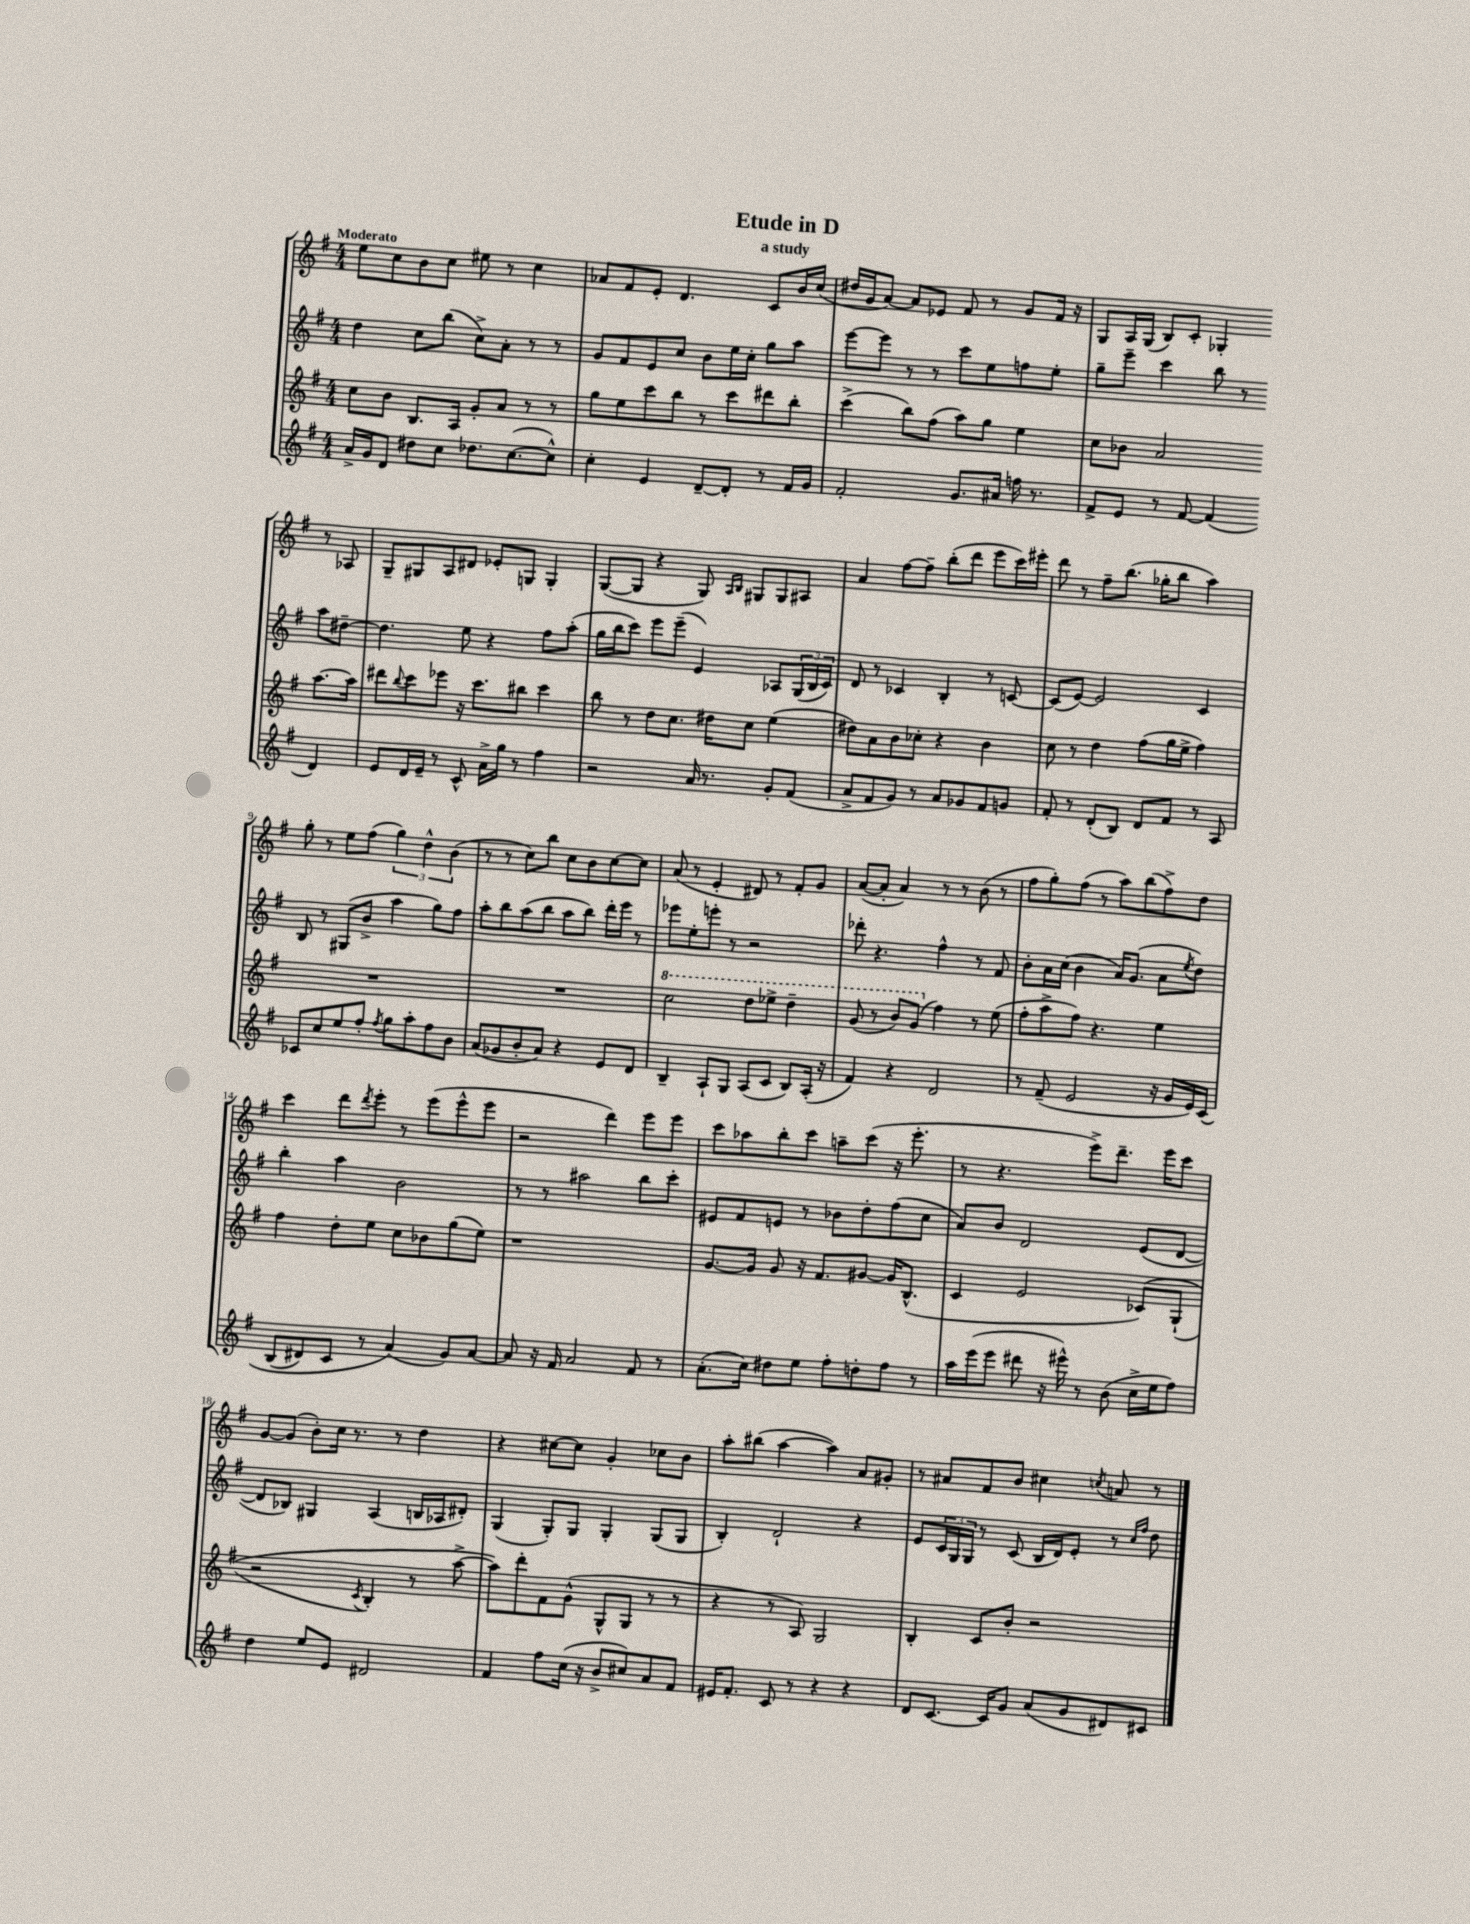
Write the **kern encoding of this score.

**kern	**kern	**kern	**kern
*staff4	*staff3	*staff2	*staff1
*clefG2	*clefG2	*clefG2	*clefG2
*k[f#]	*k[f#]	*k[f#]	*k[f#]
*M4/4	*M4/4	*M4/4	*M4/4
16a^	8cc	4dd	8ee
16g	.	.	.
8d	8b	.	8cc
8dd#	8.B	8cc	8b
8cc	.	(8bb	8cc
.	16A	.	.
8.dd-	8g'	8cc^)	8ee#
.	8a	8a'	8r
([8.cc	.	.	.
.	8r	8r	4cc
8cc^^])	8r	8r	.
=	=	=	=
4cc'	8gg	8g	8a-
.	8ee	8f#	8f#
4e	8ccc	8e	8e'
.	8bb	8cc	4.d
[8d~	8r	8b	.
8d']	8ccc	16ee	.
.	.	16cc'	.
8r	8ddd#	8gg	8c
16f#	8bb'	8aa	16b
16g	.	.	(16cc
=	=	=	=
2f#'	(4ccc^	[8eee	16dd#
.	.	.	16g
.	.	8eee]	[8a)
.	8bb)	8r	8a]
.	(8ff#	8r	8e-
8.g	8aa)	8ccc	8f#
.	8gg	8ee	8r
16a#	.	.	.
16ff	4ee	8ff	8g
8.r	.	.	.
.	.	8ee'	16f#
.	.	.	16r
=	=	=	=
8f#^	8cc	8gg~	8G
8e	8b-	8eee~	16A
.	.	.	(16G
8r	2a	4ccc	8B)
[8f#	.	.	8c'
(4f#]	.	8bb	4G-'
.	.	8r	.
4d)	[8.aa	8aa	8r
.	.	[8dd#~	8A-
.	16aa]	.	.
=	=	=	=
8e	8ddd#	4.dd#]	8G~
.	8qqbb	.	.
16d	8ccc	.	8G#
16e~	.	.	.
8r	8eee-	.	8A
8c^^	16r	8ee	8d#
.	8.ccc	.	.
16a^	.	4r	8e-'
16gg	.	.	.
8r	8bb#	.	8G
4ff#	4ccc	8ff#	4G'
.	.	(8aa'	.
=	=	=	=
2r	8bb	16gg	([8G
.	.	16bb	.
.	8r	8ccc)	8G]
.	8dd	8eee	4r
.	8.cc	(8eee~	.
16a	.	4e)	8G)
8.r	16dd#	.	.
.	.	.	16qqA
.	.	.	16qqB
.	8cc	.	8G#
8g'	(4ee	8A-	8G#
(8f#	.	(24G	8A#
.	.	24B	.
.	.	24c)	.
=	=	=	=
8a^	8dd#)	8d	4a
8f#	8a	8r	.
8g)	8b	4c-	[8ff#
8r	8cc-'	.	8ff#~]
8a	4r	4B'	(8bb'
8g-	.	.	8ddd
8f#	4b	8r	8eee
8g	.	[8c	16ccc)
.	.	.	16eee#'
=	=	=	=
8f#'	8cc	(8c]	8ddd
8r	8r	[8e)	8r
(8d'	4dd	2e]	8ff#~
8B)	.	.	(8.bb
8d	(8ff#	.	.
.	.	.	16gg-'
8f#	16gg	.	8bb
.	16ee^	.	.
8r	4ff#)	4c	4aa)
8A	.	.	.
=	=	=	=
8c-	1r	8B	8gg'
8cc	.	8r	8r
8ee	.	(8G#	8ee
8ff#'	.	8b^	(8ff#
8qff#	.	.	.
8gg	.	4aa	6gg)
8aa'	.	.	.
.	.	.	6dd^^
8ff#	.	8gg)	.
.	.	.	(6b
8b	.	8ff#	.
=	=	=	=
(8a	1r	8aa'	8r
8g-	.	8bb	8r
8b'	.	(8aa	8cc)
8a)	.	8bb	8bb
4r	.	8aa	8cc
.	.	8bb)	8b
8e	.	16ddd'	[8cc
.	.	16eee	.
8d	.	8r	8cc]
=	=	=	=
4B~	2ccc	8eee-	(8a
.	.	8ee'	8r
8A`	.	8eee'	4e'
8G	.	8r	.
(8A	8ddd	2r	8d#)
8c	8eee-^	.	8r
8B)	4ddd~	.	8f#'
(16A'	.	.	8g
16r	.	.	.
=	=	=	=
4f#)	(8gg	8ddd-'	([8a
.	8r	4.r	8a']
4r	8bb)	.	4a)
.	(8gg	.	.
2d	4ff#)	4ff#^^	8r
.	.	.	8r
.	8r	8r	(8b
.	(8ee	8f#	8r
=	=	=	=
8r	8ff#'	8b'	8ff#
(8f#~	8aa^	16a	8gg')
.	.	(16cc	.
2e	8ff#)	4b	(8ff#
.	4.r	.	8r
.	.	16a)	8aa)
.	.	(8.g	.
.	.	.	(8bb
16r	4ee	8a	8ff#^)
16g	.	.	.
.	.	8qee	.
16e)	.	8dd)	8dd
&(16c	.	.	.
=	=	=	=
(8B	4ff#	4bb'	4ccc
8d#)	.	.	.
8c	8dd'	4aa	8ddd
.	.	.	8qddd
8r	8ee	.	8eee'
(4a&)	8cc	2b	8r
.	8b-	.	(8eee
8g)	(8gg	.	8eee^^
[8a	8ee)	.	8eee
=	=	=	=
8a]	1r	8r	2r
16r	.	8r	.
16f#	.	.	.
2a	.	2aa#	.
.	.	.	4ddd)
8f#	.	8bb	8eee
8r	.	8ccc'	8eee
=	=	=	=
(8.a'	[8.g	8e#	8ccc
.	.	8f#	8aa-
16cc)	16g]	.	.
8dd#	8g	8e	8bb'
8ee	16r	8r	8ccc
.	8.f#	.	.
8ff#'	.	8b-	8aa~
8dd'	[8g#	8dd'	(8ccc
8ff#	16g#]	(8ff#	16r
.	(8.B^^	.	8.eee'
8r	.	8cc	.
=	=	=	=
16aa	4c	8a)	8r
(16eee	.	.	.
8eee	.	8b	4.r
8ddd#	2e	2d	.
16r	.	.	.
16eee#^^)	.	.	.
8r	.	.	8eee^)
(8b	.	.	8.ddd~
16cc^	&(8c-)	(8e	.
16ee	.	.	16eee
8ff#)	(8G`	[8d	8ccc
=	=	=	=
4dd	2r	8d]	[8g
.	.	8B-)	(8g]
8ee	.	4G#	8b')
8e	.	.	16cc
.	.	.	8.r
.	8qc	.	.
2d#	4B')	(4A	.
.	.	.	8r
.	8r	16B	4dd
.	.	16A-	.
.	[8aa^	8d#')	.
=	=	=	=
4f#	8aa]&)	(4G	4r
.	8ddd'	.	.
8ff#	8f#	8G')	[8cc#
(16cc	(8g^^	8G	8cc#]
16r	.	.	.
8b^	8G^^	4G'	4g'
8cc#)	8G	.	.
8a	8r	(8G	8cc-
8f#	8r	8G	8b
=	=	=	=
16e#	4r	4B')	8aa'
8.f#'	.	.	.
.	.	.	(8bb#
8c	8r	2d`	[4aa
8r	8A)	.	.
4r	2G	.	4aa])
4r	.	4r	8a
.	.	.	8g#'
=	=	=	=
8d	4B'	8e	8r
[8.c	.	24c	8a#
.	.	24G	.
.	.	24G	.
.	8c	8r	8f#
16c]	.	.	.
8g	8b'	(8c	8b
(8a	2r	16B	4cc#
.	.	16d)	.
8g	.	8e'	.
.	.	.	8qcc
8d#)	.	8r	8a
.	.	16qqcc	.
.	.	16qqff#	.
8c#	.	8dd	8r
==	==	==	==
*-	*-	*-	*-
